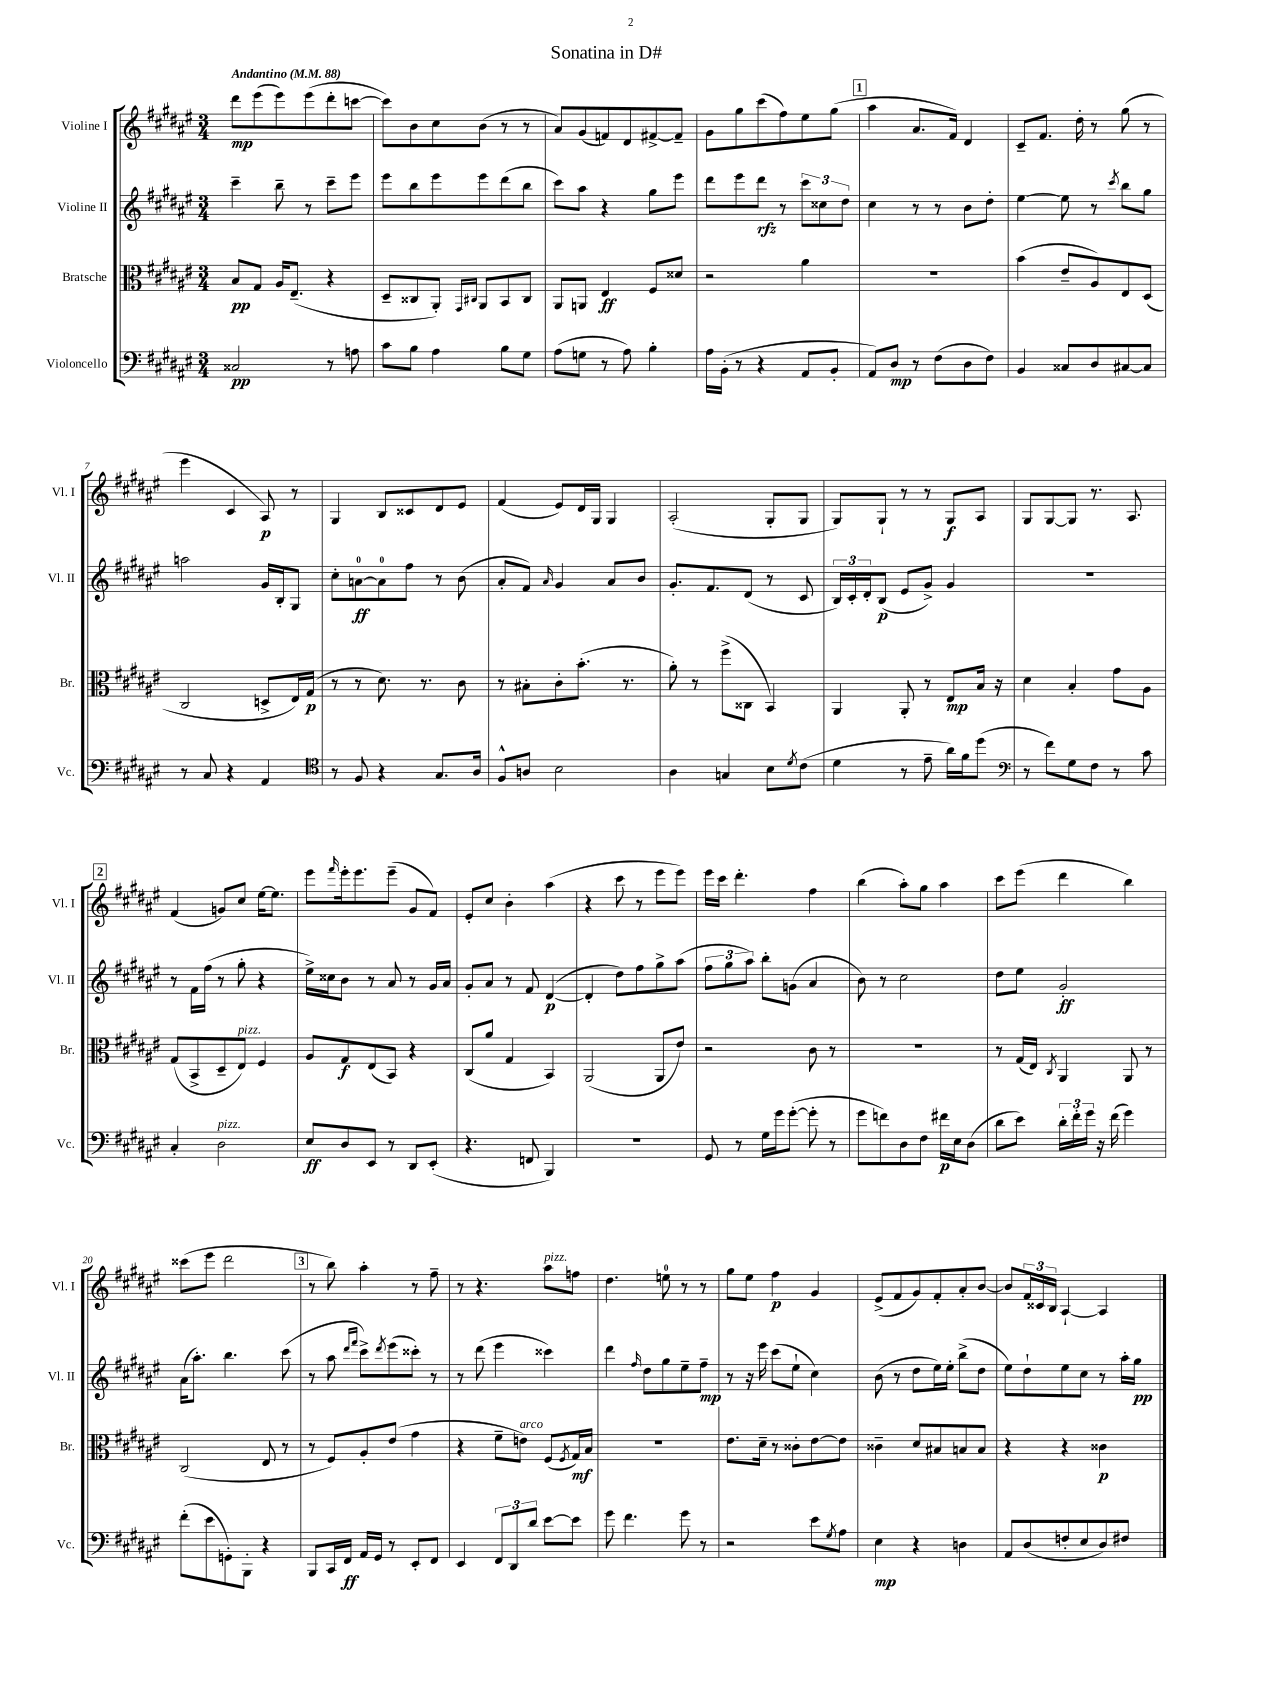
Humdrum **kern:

**kern	**kern	**kern	**kern
*staff4	*staff3	*staff2	*staff1
*clefF4	*clefC3	*clefG2	*clefG2
*k[f#c#g#d#a#e#]	*k[f#c#g#d#a#e#]	*k[f#c#g#d#a#e#]	*k[f#c#g#d#a#e#]
*M3/4	*M3/4	*M3/4	*M3/4
*MM88	*MM88	*MM88	*MM88
2C##/	8B/L	4ccc#~\	8ddd#\L
.	8G#/J	.	(8eee#\
.	16A#/LK	8bb~\	8eee#\)
.	(8.E#~/J	.	.
.	.	8r	(8eee#\
8r	4r	8ccc#~\L	8ddd#'\
8A\	.	8eee#\J	[8ccc\J
=	=	=	=
8c#\L	8D#~/L	8eee#\L	8ccc\]L)
8B\J	8C##/	8bb\	8b\
4A#\	8AA#'/J)	8eee#\	8cc#\
.	16qqGG#/LL	.	.
.	16qqC#/JJ	.	.
.	8AA#/L	8eee#\	(8b\J
8B\L	8BB/	(8ddd#\	8r
8G#\J	8C#/J	8bb\J	8r
=	=	=	=
(8A#\L	8AA#/L	8ccc#\L)	8a#/L)
8G\J	8AA/J	8aa#\J	(8g#/
8r	4E#/	4r	8f/)
8A#\)	.	.	8d#/
4B'\	8F#/L	8gg#\L	[8f#^/
.	8d##/J	8eee#\J	8f#~/]J
=	=	=	=
16A#\LL	2r	8ddd#\L	8g#\L
(16BB'\JJ	.	.	.
8r	.	8eee#\	8gg#\
4r	.	8ddd#\J	(8ccc#\
.	.	8r	8ff#\)
8AA#/L	4a#\	12ccc#\L	8ee#\
.	.	12cc##\	.
8BB'/J	.	.	(8gg#\J
.	.	12dd#\J	.
=	=	=	=
8AA#/L)	2.r	4cc#\	4aa#\
8D#/J	.	.	.
8r	.	8r	8.a#/L
(8F#\L	.	8r	.
.	.	.	16f#/Jk)
8D#\	.	8b\L	4d#/
8F#\J)	.	8dd#'\J	.
=	=	=	=
4BB/	(4b\	[4ee#\	8c#~/L
.	.	.	8.f#/J
8C##/L	8e#~/L	8ee#\]	.
.	.	.	16dd#'\
8D#/	8A#/)	8r	8r
.	.	8qccc#/	.
[8C#/	8E#/	8bb\L	(8gg#\
8C#/]J	(8D#/J	8gg#\J	8r
=	=	=	=
8r	2C#/	2aa\	4eee#\
8C#/	.	.	.
4r	.	.	4c#/
4AA#/	8D^/L	16g#/LL	8A#/)
.	.	16B'/J	.
.	16E#/L)	8G#/J	8r
.	(16G#/JJ	.	.
=	=	=	=
*clefC4	*	*	*
8r	8r	8cc#'\L	4G#/
8F#/	8r	[8a\	.
4r	8.d#\)	8a\]	8B/L
.	.	8ff#\J	8c##/
.	8.r	.	.
8.G#/L	.	8r	8d#/
.	8c#\	(8b\	8e#/J
16A#/Jk	.	.	.
=	=	=	=
8F#^^/L	8r	8a#'/L	(4f#/
8A/J	8B#'\L	8f#/J)	.
.	.	16qqa#/	.
2B\	8c#'\	4g#/	8e#/L)
.	(8.b'\J	.	16d#/L
.	.	.	16G#/JJ
.	.	8a#/L	4G#/
.	8.r	.	.
.	.	8b/J	.
=	=	=	=
4A#\	8a#'\)	8.g#'/L	(2A#'/
.	8r	.	.
.	.	8.f#/	.
4G/	(8ff#^\L	.	.
.	8C##\J	(8d#/J	.
8B\L	4BB/)	8r	8G#'/L
8qd#/	.	.	.
(8c#\J	.	8c#/	8G#/J
=	=	=	=
4d#\	4AA#/	24B/LL)	8G#/L)
.	.	24c#'/	.
.	.	24d#'/J	.
.	.	(8B/J	8G#`/J
8r	8AA#'/	8e#/L	8r
8e#~\	8r	8g#^/J)	8r
16a#\LL)	8E#/L	4g#/	8G#/L
16f#\J	.	.	.
(8dd#\J	16B/Jk	.	8A#/J
.	16r	.	.
=	=	=	=
*clefF4	*	*	*
8r	4d#\	2.r	8G#/L
8f#\L)	.	.	[8G#/
8G#\	4B'/	.	8G#/]J
8F#\J	.	.	8.r
8r	8g#\L	.	.
.	.	.	8.A#/
8c#\	8A#\J	.	.
=	=	=	=
4C#'/	(8G#/L	8r	(4f#/
.	8BB^/	16f#\LL	.
.	.	(16ff#\JJ	.
2D#\	8D#~/	8r	8g/L)
.	8E#/J)	8gg#'\	8cc#/J
.	4F#/	4r	[16ee#\LK
.	.	.	8.ee#\]J
=	=	=	=
8E#/L	8A#/L	16ee#^\LL)	8eee#\L
.	.	16cc##\J	.
.	.	.	16qqfff#/
8D#/	8G#/	8b\J	16eee#'\k
.	.	.	8.eee#\
8EE#/J	(8E#/	8r	.
8r	8BB/J)	8a#/	(8eee#~\J
8DD#/L	4r	8r	8g#/L
(8EE#'/J	.	16g#/LL	8f#/J)
.	.	16a#/JJ	.
=	=	=	=
4.r	(8C#/L	8g#'/L	8e#'/L
.	8a#/J	8a#/J	8cc#/J
.	4G#/	8r	4b'\
8FF/	.	8f#/	.
4BBB/)	4BB/)	([4d#/	(4aa#\
=	=	=	=
2.r	(2AA#/	4d#'/]	4r
.	.	8dd#\L)	8ccc#\
.	.	8ff#\	8r
.	8AA#/L	8gg#^\	8eee#\L
.	8e#/J)	(8aa#\J	8eee#\J)
=	=	=	=
8GG#/	2r	12ff#\L	16eee#\LL
.	.	.	16ccc#\JJ
.	.	12gg#\	.
8r	.	.	4.ddd#'\
.	.	12aa#\J)	.
16G#\LL	.	8bb'\L	.
16g#\J	.	.	.
([8g#'\J	.	(8g\J	.
8g#'\]	8c#\	4a#/	4ff#\
8r	8r	.	.
=	=	=	=
8g#\L	2.r	8b\)	(4bb\
8f\)	.	8r	.
8D#\	.	2cc#\	8aa#'\L)
8F#\J	.	.	8gg#\J
16f#\LL	.	.	4aa#\
16E#\J	.	.	.
(8D#\J	.	.	.
=	=	=	=
8d#\L	8r	8dd#\L	8ccc#\L
8e#\J)	(16G#/LL	8ee#\J	(8eee#\J
.	16E#/JJ)	.	.
.	8qC#/	.	.
24d#'\LL	4AA#/	2g#'/	4ddd#\
24f#'\	.	.	.
24g#\JJ	.	.	.
16r	.	.	.
(16f#\	.	.	.
4g#\)	8AA#/	.	4bb\)
.	8r	.	.
=	=	=	=
(8f#'\L	(2C#/	(16a#\LK	(8ccc##\L
.	.	8.aa#'\J)	.
8e#\	.	.	8eee#\J
8GG'\)	.	4.bb\	2ddd#\
8BBB'\J	.	.	.
4r	8E#/	.	.
.	8r	(8ccc#\	.
=	=	=	=
8BBB/L	8r	8r	8r
16CC#/L	8F#/L)	8aa#\	8bb\)
16FF#/JJ	.	.	.
.	.	16qqddd#/LL	.
.	.	16qqfff#/JJ	.
16AA#/LL	8A#'/	8ccc#^\L)	4aa#'\
16GG#/JJ	.	.	.
.	.	8qddd#/	.
8r	(8e#/J	(8eee#\	.
8EE#'/L	4g#\	8ccc##'\J)	8r
8FF#/J	.	8r	8ff#~\
=	=	=	=
4EE#/	4r	8r	8r
.	.	(8ddd#\	4.r
12FF#/L	8f#~\L	4eee#\	.
12DD#/	.	.	.
.	8e\J)	.	.
12d#/J	.	.	.
[8e#\L	(8F#/L	4ccc##\)	8aa#\L
.	8qF#/	.	.
8e#\]J	16G#/L)	.	8ff\J
.	16B/JJ	.	.
=	=	=	=
8g#\	2.r	4ddd#\	4.dd#\
4.f#\	.	.	.
.	.	16qqff#/	.
.	.	8dd#\L	.
.	.	8gg#\	8ee\
8g#\	.	8ee#~\	8r
8r	.	8ff#~\J	8r
=	=	=	=
2r	8.e#\L	8r	8gg#\L
.	.	16r	8ee#\J
.	16d#~\Jk	16eee#\	.
.	8r	(8ccc#\L	4ff#\
.	8c##'\L	8ee#`\J	.
8e#\L	[8e#\	4cc#\)	4g#/
8qG#/	.	.	.
8A#\J	8e#\]J	.	.
=	=	=	=
4E#\	4c##~\	(8b\	(8e#^/L
.	.	8r	8f#/
4r	8d#/L	8dd#\L	8g#/)
.	8B#/	16ee#\L)	8f#'/
.	.	16ee#'\JJ	.
4D\	8B/	(8bb^\L	8a#'/
.	8B/J	8dd#\J	[8b/J
=	=	=	=
8AA#/L	4r	8ee#\L)	8b/]L
(8D#/	.	8dd#`\	24f#/L
.	.	.	24c##/
.	.	.	24B/JJ
8F'/	4r	8ee#\	[4A#`/
8E#/	.	8cc#\J	.
8D#/)	4c##\	8r	4A#/]
8F#/J	.	16aa#'\LL	.
.	.	16gg#\JJ	.
==	==	==	==
*-	*-	*-	*-
